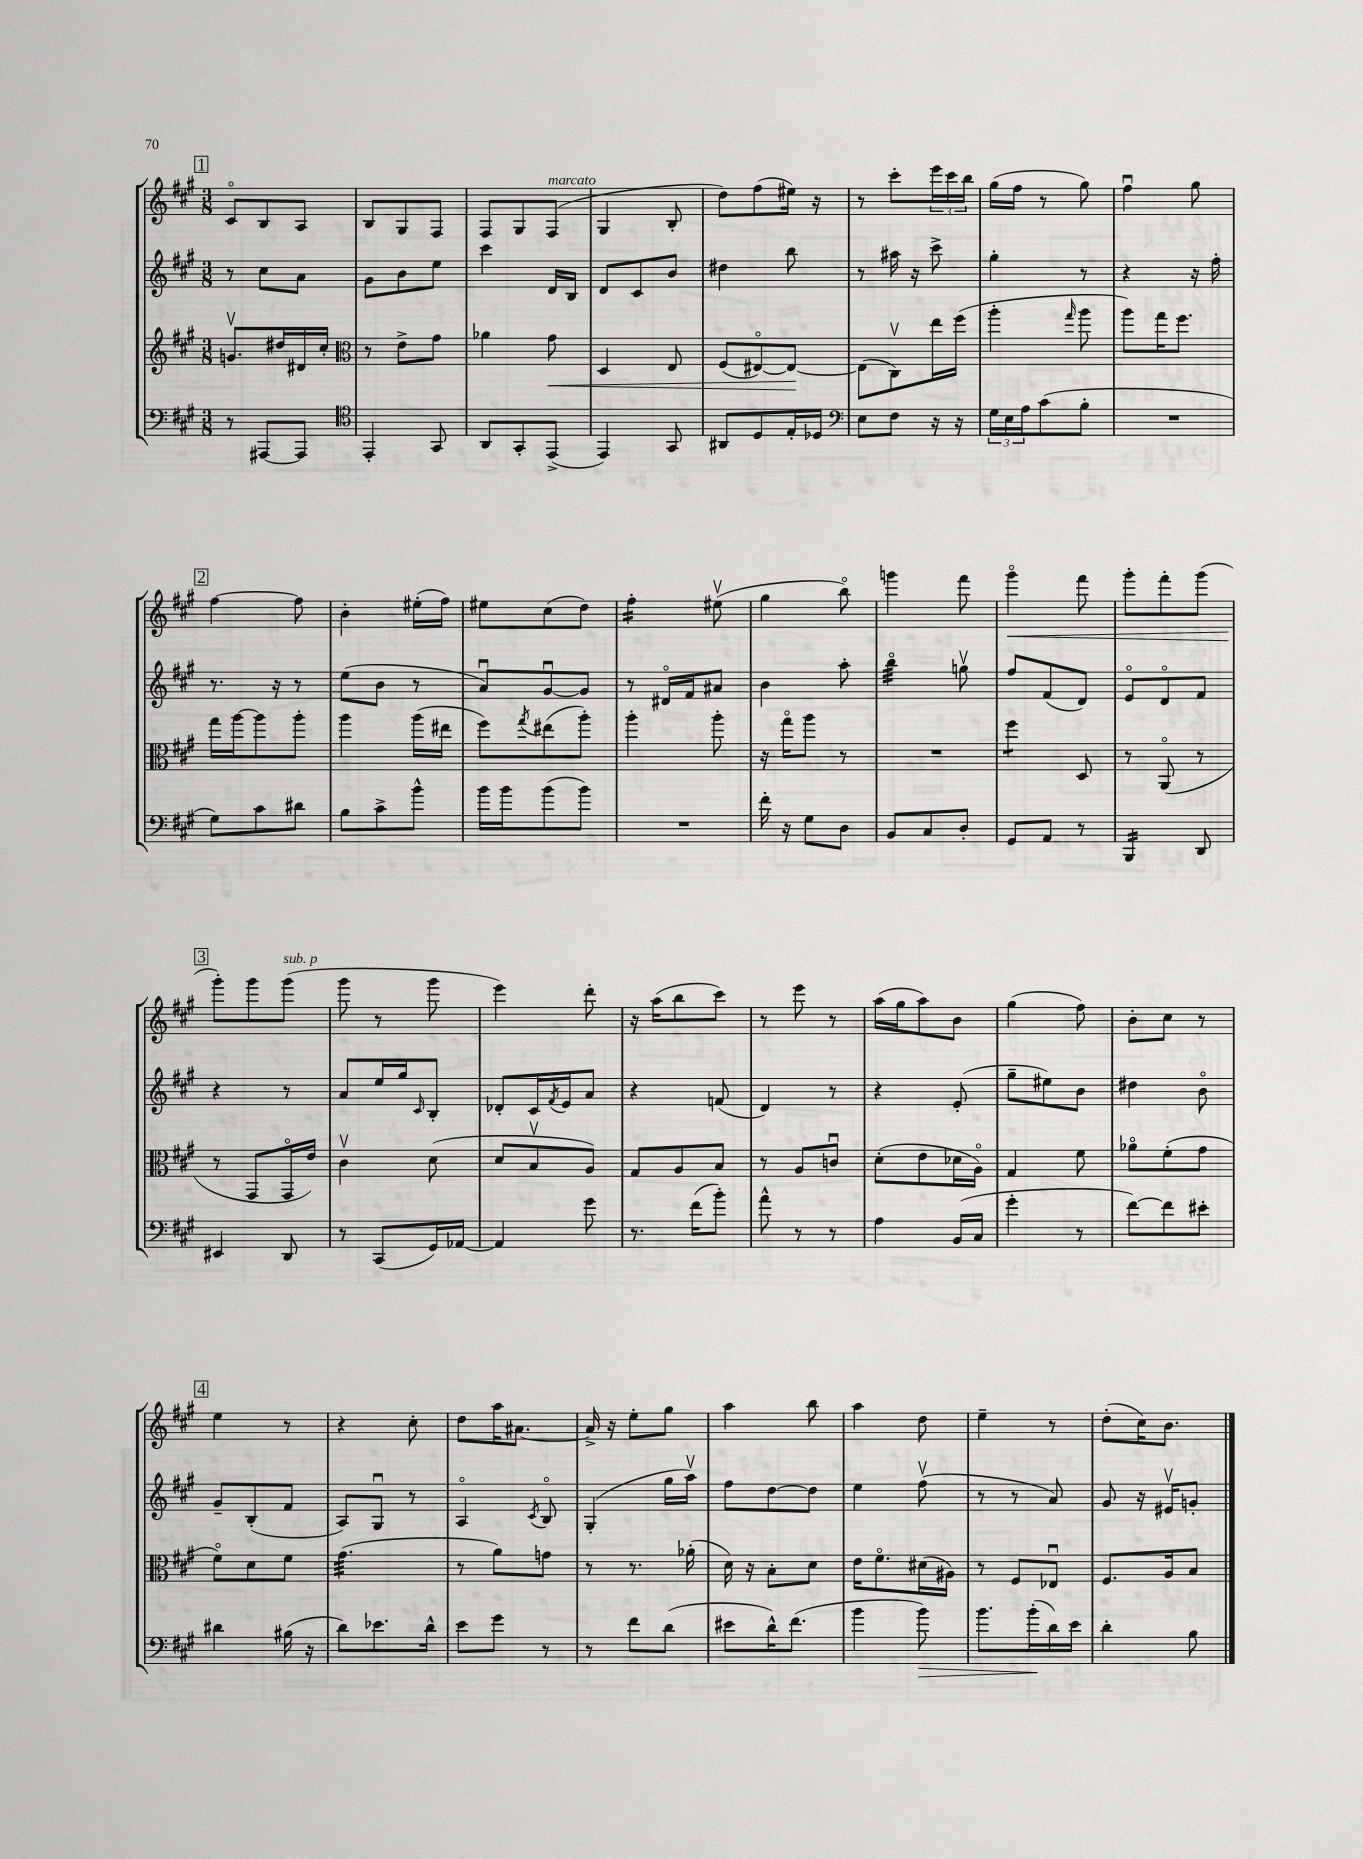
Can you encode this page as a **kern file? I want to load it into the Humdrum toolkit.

**kern	**kern	**kern	**kern
*staff4	*staff3	*staff2	*staff1
*clefF4	*clefG2	*clefG2	*clefG2
*k[f#c#g#]	*k[f#c#g#]	*k[f#c#g#]	*k[f#c#g#]
*M3/8	*M3/8	*M3/8	*M3/8
8r	8.gv	8r	8c#o
[8AAA#	.	8cc#	8B
.	16dd#	.	.
8AAA#]	16d#	8a	8A
.	16cc#'	.	.
=	=	=	=
*clefC4	*clefC3	*	*
4EE'	8r	8g#	8B
.	8e^	8b	8G#
8GG#	8g#	8ee	8F#
=	=	=	=
8AA	4a-	4ccc#	8F#
8GG#'	.	.	8G#
(8EE^	8g#	16d	(8F#
.	.	16B	.
=	=	=	=
4EE)	4D	8d	4G#
.	.	8c#	.
8GG#	8E	8b	8B'
=	=	=	=
8AA#	(8F#	4dd#	8dd)
8D	[8E#o)	.	(8ff#
16E'	8E#_	8bb	16ee#)
16D-	.	.	16r
=	=	=	=
*clefF4	*	*	*
8E	(8E#]	8r	8r
8F#	8C#v)	16aa#	8ccc#'
.	.	16r	.
16r	16ee	8ccc#^	24eee
.	.	.	24ccc#
16r	(16ff#	.	.
.	.	.	24bb
=	=	=	=
24G#	4aa'	4gg#'	(16gg#
24E	.	.	.
.	.	.	16ff#
24A	.	.	.
(8c#	.	.	8r
.	16qqgg#	.	.
8B'	8aa	8r	8gg#)
=	=	=	=
4.r	8aa)	4r	4ff#u
.	16gg#	.	.
.	8.ff#	.	.
.	.	16r	8gg#
.	.	16ff#'	.
=	=	=	=
8G#)	16gg#	8.r	[4ff#
.	[16aa	.	.
8c#	8aa]	.	.
.	.	16r	.
8d#	8aa'	8r	8ff#]
=	=	=	=
8B	4aa	(8ee	4b'
8c#^	.	8b	.
8b^^	(16aa	8r	(16ee#'
.	16ee#	.	16ff#)
=	=	=	=
16b	8ff#)	8au)	8ee#
16b	.	.	.
.	8qgg#	.	.
(8b	(8ee#	[8g#u	(8cc#
8b)	8aa')	8g#]	8dd)
=	=	=	=
4.r	4aa'	8r	4ff#'
.	.	16d#o	.
.	.	16f#	.
.	8aa'	8a#	(8ee#v
=	=	=	=
16f#'	16r	4b	4gg#
16r	16gg#o	.	.
8G#	8aa	.	.
8D	8r	8aa'	8bbo)
=	=	=	=
8BB	4.r	4bbo	4ggg
8C#	.	.	.
8D'	.	8ggv	8fff#
=	=	=	=
8GG#	4ff#	8ff#	4ggg#o
8AA	.	(8f#	.
8r	8D	8d)	8fff#
=	=	=	=
4BBB	8r	8eo	8ggg#'
.	(8AAo	8do	8fff#'
8DD	8r	8f#	(8ggg#
=	=	=	=
4EE#	8r	4r	8ggg#')
.	8GG#	.	8ggg#
8DD	16GG#o	8r	(8ggg#
.	16e)	.	.
=	=	=	=
8r	4c#v	8a	8ggg#
(8CC#	.	16ee	8r
.	.	16gg#	.
.	.	16qqc#	.
16GG#)	(8d	8B'	8ggg#
[16AA-	.	.	.
=	=	=	=
4AA-]	8d	8d-'	4eee)
.	8Bv	16c#	.
.	.	8qf#	.
.	.	16e	.
8g#	8A)	8a	8ddd'
=	=	=	=
8.r	8G#	4r	16r
.	.	.	(16aa
.	8A	.	8bb
(16f#	.	.	.
8b')	8B	(8f	8ccc#)
=	=	=	=
8a^^	8r	4d)	8r
8r	8A	.	8eee
8r	8cu	8r	8r
=	=	=	=
4A	(8d'	4r	(16aa
.	.	.	16gg#
.	8e	.	8aa)
(16BB	16d-	(8e'	8b
16C#	16Ao)	.	.
=	=	=	=
4g#'	4G#	8gg#~	(4gg#
.	.	8ee#)	.
8r	8f#	8b	8ff#)
=	=	=	=
[8f#)	8a-o	4dd#	8b'
8f#]	(8f#'	.	8cc#
8e#'	8g#	8bo	8r
=	=	=	=
4d#	8f#o)	8g#~	4ee
.	8d	(8B'	.
(16B#	8f#	8f#	8r
16r	.	.	.
=	=	=	=
8d)	(4.g#	8A)	4r
8.e-	.	8G#u	.
.	.	8r	8cc#'
16d^^	.	.	.
=	=	=	=
8e	8r	4Ao	8dd
8g#	8a)	.	16aa
.	.	.	[8.a#
.	.	8qc#	.
8r	8g	8Bo	.
=	=	=	=
8r	8r	(4G#'	16a#^]
.	.	.	16r
8f#	8.r	.	8ee'
(8d	.	16gg#	8gg#
.	(16a-'	16aav)	.
=	=	=	=
8e#	16d)	8ff#	4aa
.	16r	.	.
16d^^)	8B'	[8dd	.
(8.f#	.	.	.
.	8d	8dd]	8bb
=	=	=	=
4b	16e	4ee	4aa
.	8.f#o	.	.
8b)	(16d#	(8ff#v	8dd
.	16A#)	.	.
=	=	=	=
8.b	8r	8r	4ee~
.	8F#	8r	.
(16b'	.	.	.
16d)	8E-u	8a)	8r
16e	.	.	.
=	=	=	=
4d'	8.F#	8g#	(8dd'
.	.	16r	16cc#)
.	16A	16e#v	8.b
8B	8B	8g'	.
==	==	==	==
*-	*-	*-	*-
